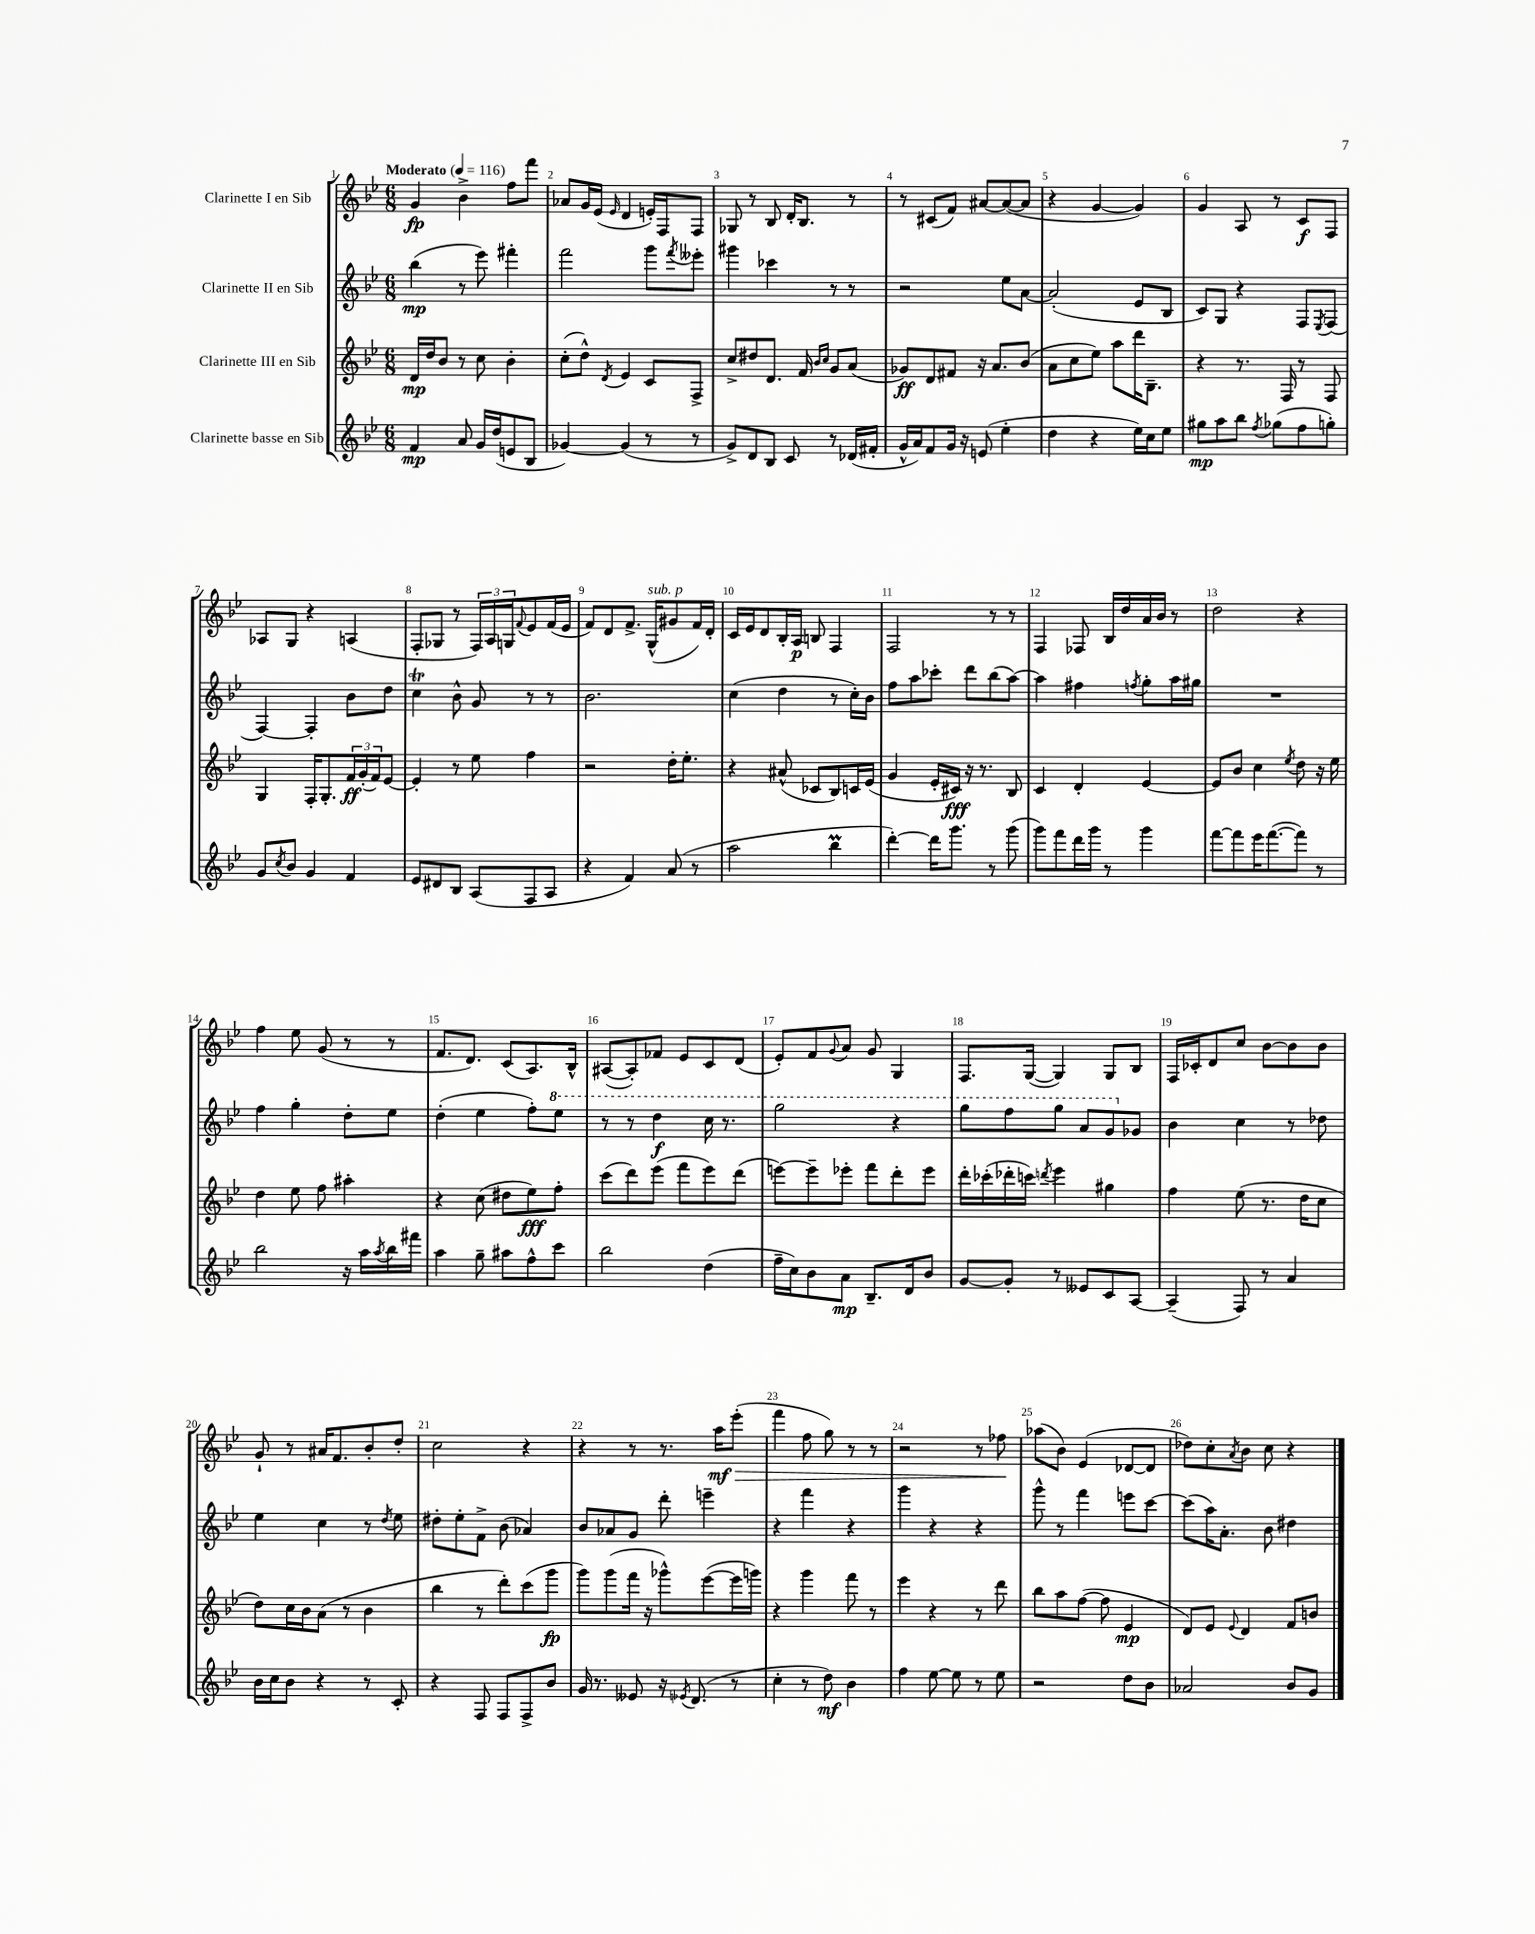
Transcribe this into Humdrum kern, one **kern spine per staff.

**kern	**kern	**kern	**kern
*staff4	*staff3	*staff2	*staff1
*clefG2	*clefG2	*clefG2	*clefG2
*k[b-e-]	*k[b-e-]	*k[b-e-]	*k[b-e-]
*M6/8	*M6/8	*M6/8	*M6/8
*MM116	*MM116	*MM116	*MM116
4f	16d	(4bb-	4g
.	16dd	.	.
.	8b-	.	.
8a	8r	8r	4b-^
16g	8cc	8eee-)	.
(16dd	.	.	.
8e	4b-'	4fff#'	8ff
8B-	.	.	8fff
=	=	=	=
[4g-)	(8cc'	2fff	8a-
.	8dd^^)	.	16g
.	.	.	(16e-
.	8qd	.	16qqe-
(4g-]	4e-	.	4d
8r	8c	8ggg	16e')
.	.	.	16F
.	.	8qfff	.
8r	8F^	8eee--'	8F
=	=	=	=
8g^)	8cc^	4ggg#	8G-
8d	8dd#	.	8r
8B-	8.d	4ccc-	8B-
8c	.	.	16d'
.	16f	.	8.B-
.	16qqb-	.	.
.	16qqcc	.	.
8r	8g	8r	.
(16d-	(8a	8r	8r
16f#'	.	.	.
=	=	=	=
16g^^	8g-)	2r	8r
16a)	.	.	.
8f	8d	.	(8c#
16g	8f#	.	8f)
16r	.	.	.
(8e	16r	.	[8a#
.	8.a	.	.
4ee-'	.	8ee-	(8a#_
.	(8b-	[8a	8a#]
=	=	=	=
4dd	8a	(2a']	4r
.	8cc	.	.
4r	8ee-)	.	[4g
.	8aa	.	.
16ee-)	16ddd	8e-	4g])
16cc	8.B-~	.	.
8ee-	.	8B-	.
=	=	=	=
8gg#	4r	8c)	4g
8aa	.	8G	.
8bb-	8.r	4r	8A
8qff	.	.	.
(8gg-	.	.	8r
.	16F	.	.
8ff	8r	8F	8c
.	.	8qE-	.
8gg')	8F	(8F	8F
=	=	=	=
8g	4G	[4F)	8A-
8qcc	.	.	.
8b-	.	.	8G
4g	16F'	4F']	4r
.	8.G'	.	.
4f	24f	8b-	(4A
.	(24g'	.	.
.	24f)	.	.
.	[8e-	8dd	.
=	=	=	=
8e-	4e-']	4cc	8F'
8d#	.	.	8G-
8B-	8r	8b-^^	8r
(8A	8ee-	8g	24F)
.	.	.	24A
.	.	.	24G
.	.	.	8qqf
8F	4ff	8r	8e-
8A	.	8r	(16f
.	.	.	16e-
=	=	=	=
4r	2r	2.b-	8f)
.	.	.	8d
4f)	.	.	8.f^
.	.	.	(16G^^
(8a	16dd'	.	8g#
.	8.ee-'	.	.
8r	.	.	16f)
.	.	.	16d'
=	=	=	=
2aa	4r	(4cc	16c
.	.	.	16e-
.	.	.	8d
.	(8a#^^	4dd	16B-'
.	.	.	16A
.	8c-	.	8B
4bb-	8B-)	8r	4F
.	16c	16cc')	.
.	(16e-	16b-	.
=	=	=	=
[4ddd')	4g	8ff	2F
.	.	8aa	.
16ddd]	16e-'	8ccc-'	.
8.ggg	16c#)	.	.
.	16r	8ddd	.
.	8.r	.	.
8r	.	(8bb-	8r
(8ggg	8B-	[8aa)	8r
=	=	=	=
8ggg)	4c	4aa]	4F
8fff	.	.	.
16ddd	4d'	4ff#	8F-
16ggg	.	.	.
8r	.	.	16B-
.	.	.	16dd
.	.	8qff	.
4ggg	[4e-	8gg'	16a
.	.	.	16b-
.	.	16aa	8r
.	.	16gg#	.
=	=	=	=
[8fff	8e-]	2.r	2dd
8fff]	8b-	.	.
16eee-	4cc	.	.
([8.fff	.	.	.
.	8qee-	.	.
8fff])	8dd	.	4r
8r	16r	.	.
.	16ee-	.	.
=	=	=	=
2bb-	4dd	4ff	4ff
.	8ee-	4gg'	8ee-
.	8ff	.	(8g
16r	4aa#'	8dd'	8r
16aa	.	.	.
8qaa	.	.	.
16bb-	.	8ee-	8r
16fff#	.	.	.
=	=	=	=
4aa	4r	(4dd'	8.f
.	.	.	8.d)
8gg~	(8cc	4ee-	.
8aa#	8dd#	.	(8c
8ff^^	8ee-)	8ff')	8.A)
8ccc	8ff'	8eee-	.
.	.	.	16B-^^
=	=	=	=
2bb-	(8ccc	8r	([8A#
.	8ddd)	8r	8A#'])
.	(8eee-	4ddd	8f-
.	8fff	.	8e-
(4dd	8eee-)	16ccc	8c
.	.	8.r	.
.	(8ddd	.	(8d
=	=	=	=
16ff~	[8eee)	2ggg	8e-')
16cc)	.	.	.
8b-	8eee~]	.	8f
.	.	.	8qqg
8a	8eee-'	.	8a
8.B-~	8fff	.	8g
.	8ddd'	4r	4G
16d	.	.	.
8b-	8eee-	.	.
=	=	=	=
[8g	16ddd'	8ggg	8.F
.	(16ccc-'	.	.
8g']	16ddd-'	8fff	.
.	16ccc)	.	([16G
.	8qddd	.	.
8r	4eee-	8ggg	4G])
8e--	.	8aa	.
8c	4gg#	8gg	8G
[8A	.	8g-	8B-
=	=	=	=
(4A~]	4ff	4b-	16F
.	.	.	16c-'
.	.	.	8d
8F)	(8ee-	4cc	8cc
8r	8.r	.	[8b-
4a	.	8r	8b-]
.	16dd	.	.
.	8cc	8dd-	8b-
=	=	=	=
16b-	8dd)	4ee-	8g`
16cc	.	.	.
8b-	16cc	.	8r
.	16b-	.	.
4r	(8a	4cc	16a#
.	.	.	8.f
.	8r	.	.
8r	4b-	8r	8b-'
.	.	8qdd	.
8c'	.	8ee-	8dd'
=	=	=	=
4r	4bb-	8dd#'	2cc
.	.	8ee-'	.
8F	8r	8f^	.
8F	8ddd')	(8b-	.
8F^	(8ccc	4a-)	4r
8b-	8ggg	.	.
=	=	=	=
16g	8ggg)	8b-	4r
8.r	.	.	.
.	(8ggg	8a-	.
8e--	16fff	8g	8r
.	16r	.	.
16r	8ggg-^^)	8ddd'	8.r
8qe-	.	.	.
(8.d	.	.	.
.	([8eee-	4eee~	.
.	.	.	16aa
8r	16eee-]	.	(8eee-'
.	16ggg)	.	.
=	=	=	=
4cc'	4r	4r	4fff
8r	4ggg	4fff	8ff
8dd)	.	.	8gg)
4b-	8fff	4r	8r
.	8r	.	8r
=	=	=	=
4ff	4eee-	4ggg	2r
[8ee-	4r	4r	.
8ee-]	.	.	.
8r	8r	4r	8r
8ee-	8ddd	.	8ff-
=	=	=	=
2r	8bb-	8ggg^^	(8aa-
.	8aa	8r	8b-)
.	([8ff	4fff	(4e-
.	8ff]	.	.
8dd	4e-	8eee	[8d-
8b-	.	[8ccc	8d-]
=	=	=	=
2a-	8d)	(8ccc]	8dd-)
.	8e-	16aa)	8cc'
.	.	8.a'	.
.	8qqe-	.	8qa
.	4d	.	8b-
.	.	8b-	8cc
8b-	8f	4dd#	4r
8g	8b	.	.
==	==	==	==
*-	*-	*-	*-
